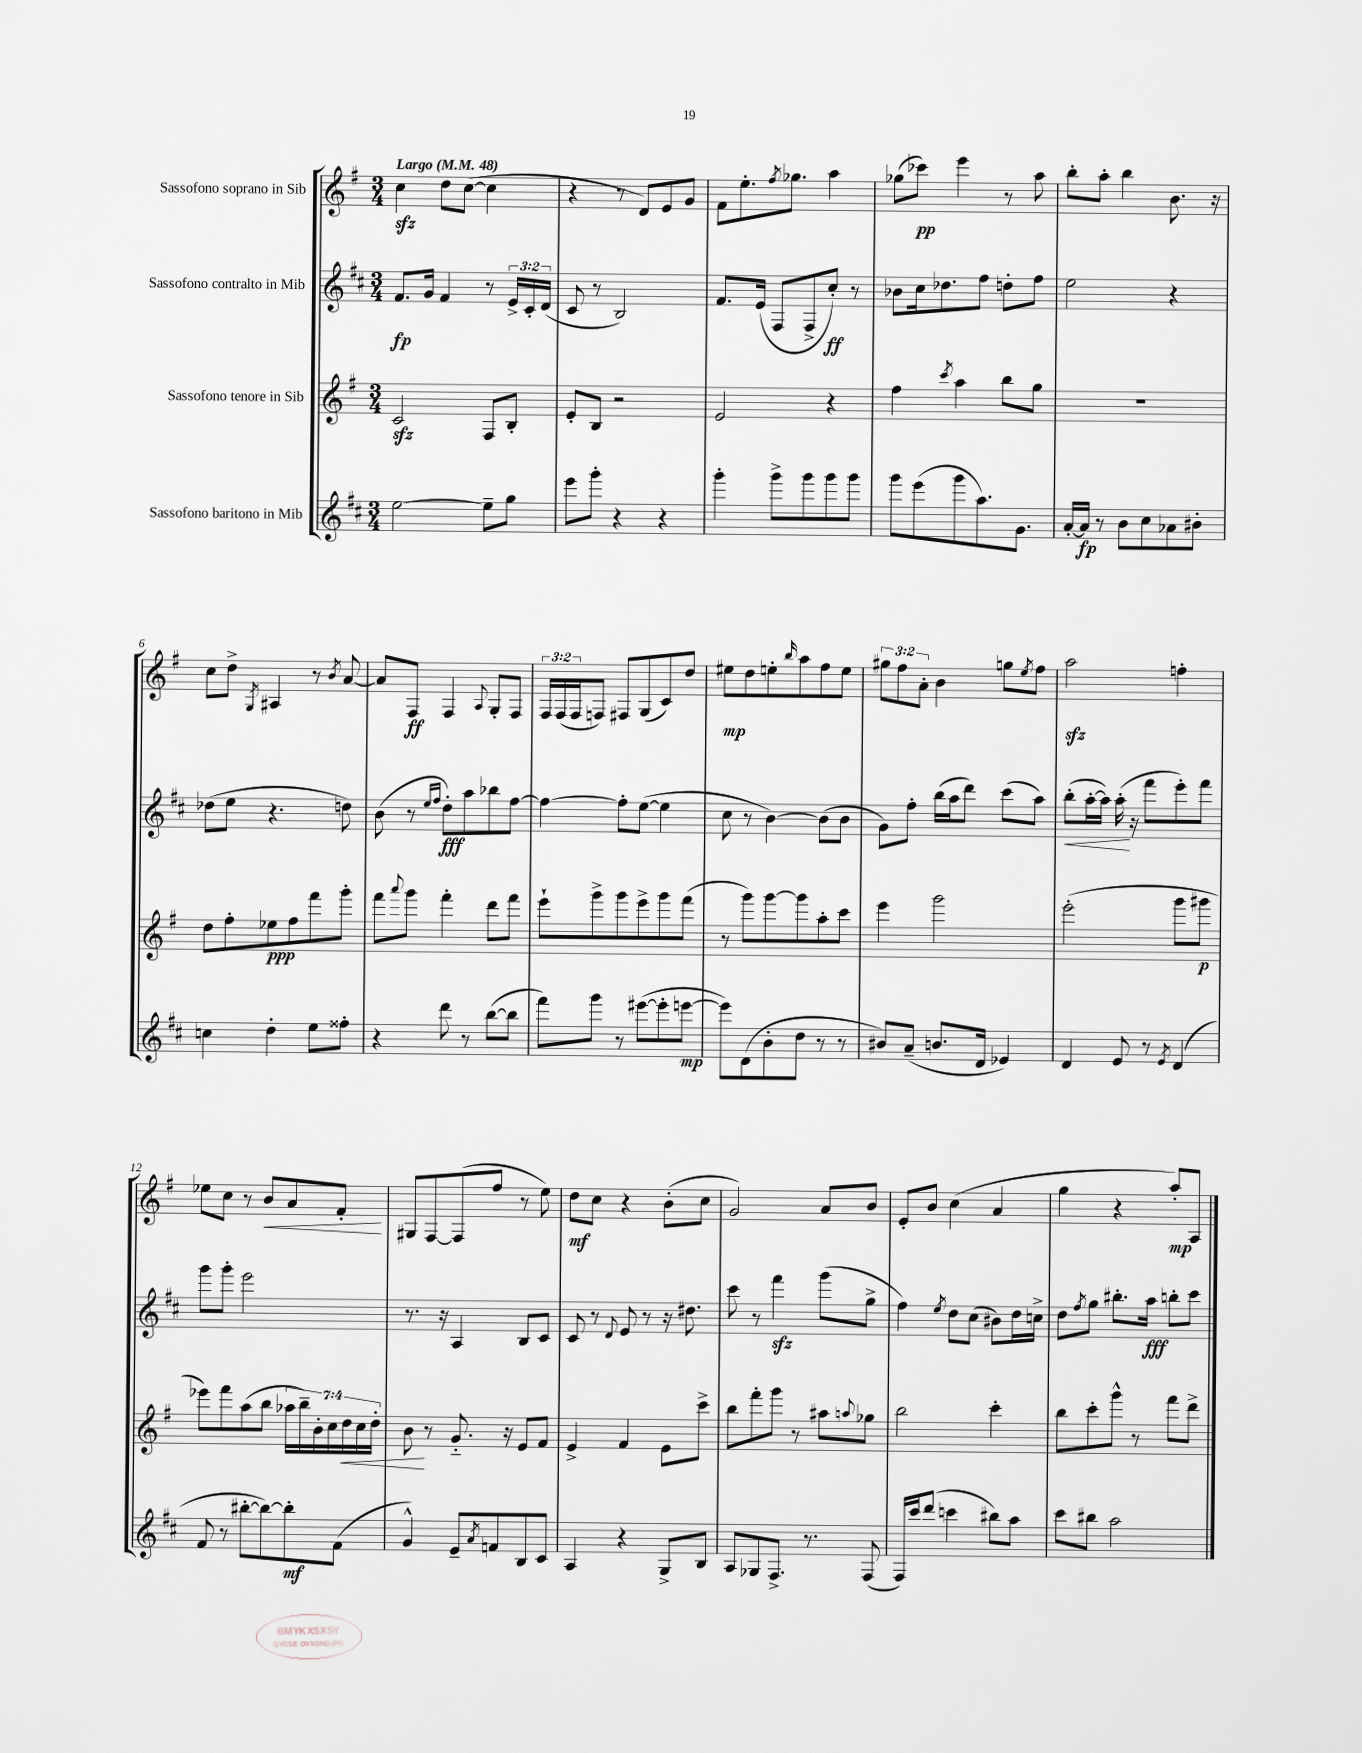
<<
\new StaffGroup <<
\new Staff = "s0" \with { instrumentName = "Sassofono soprano in Sib" } {
    \clef treble \key g \major \numericTimeSignature \time 3/4 \override Staff.TupletNumber.text = #tuplet-number::calc-fraction-text \tempo "Largo" 4 = 48
    c''4\sfz d''8 c''8~( c''4 |
    r4 r8 d'8) e'8 g'8 |
    fis'8 e''8.-. \acciaccatura { fis''8 } ges''8. a''4 |
    ges''8( ces'''8\pp) e'''4 r8 a''8 |
    b''8-. a''8-. b''4 b'8. r16 |
    c''8 d''8-> \acciaccatura { g8 } ais4 r8 \acciaccatura { b'8 } a'8~ |
    a'8 fis8\ff fis4 \appoggiatura { a8 } g8-. fis8 |
    \tuplet 3/2 { fis16 fis16( fis16 } f8) fis8 g8( c'8) d''8 |
    eis''8\mp d''8 e''8-. \grace { b''16 } a''8 fis''8 e''8 |
    \tuplet 3/2 { gis''8 fis''8 a'8-. } b'4 g''8 \acciaccatura { e''8 } fis''8 |
    a''2\sfz f''4-. |
    ees''8 c''8 r8 b'8\< a'8 fis'8-.\! |
    gis8 fis8~ fis8( fis''8 r8 e''8) |
    d''8\mf c''8 r4 b'8-.( c''8 |
    g'2) a'8 b'8 |
    e'8-. b'8 c''4( a'4 |
    g''4 r4 a''8-.\mp) a8 \bar "|." |
}
\new Staff = "s1" \with { instrumentName = "Sassofono contralto in Mib" } {
    \clef treble \key d \major \numericTimeSignature \time 3/4 \override Staff.TupletNumber.text = #tuplet-number::calc-fraction-text
    fis'8.\fp g'16 fis'4 r8 \tuplet 3/2 { e'16-> cis'16-. d'16( } |
    cis'8 r8 b2) |
    fis'8. e'16( fis8 fis8-> cis''8-.\ff) r8 |
    bes'8 cis''16 des''8. fis''8 d''8-. fis''8 |
    e''2 r4 |
    des''8( e''8 r4. d''8) |
    b'8( r8 \grace { e''16 fis''16 } d''8-.\fff) a''8 bes''8 fis''8~ |
    fis''4~ fis''8-. e''8~( e''4 |
    cis''8 r8 b'4~) b'8( b'8 |
    g'8) fis''8-. b''16( a''16 d'''8) cis'''8( a''8) |
    b''8-.\<( a''16~-. a''16) a''16-.\!( r16 fis'''8 e'''8-.) fis'''8 |
    g'''8 g'''8-. e'''2 |
    r8. r16 a4 b8 cis'8 |
    cis'8 r8 \appoggiatura { d'8 } e'8 r8 r16 dis''8. |
    cis'''8 r8 fis'''4\sfz g'''8( g''8-> |
    fis''4) \acciaccatura { e''8 } d''8 cis''8( bis'8) d''16 c''16-> |
    d''8 \acciaccatura { fis''8 } g''8 bis''8.-. a''16\fff b''8-. cis'''8 \bar "|." |
}
\new Staff = "s2" \with { instrumentName = "Sassofono tenore in Sib" } {
    \clef treble \key g \major \numericTimeSignature \time 3/4 \override Staff.TupletNumber.text = #tuplet-number::calc-fraction-text
    c'2\sfz fis8 b8-. |
    e'8-. b8 r2 |
    e'2 r4 |
    fis''4 \acciaccatura { c'''8 } a''4 b''8 g''8 |
    R2. |
    d''8 fis''8-. ees''8\ppp fis''8 fis'''8 g'''8-. |
    fis'''8 \appoggiatura { a'''8 } g'''8 fis'''4-. d'''8 fis'''8 |
    e'''8-! g'''8-> g'''8 e'''8-> g'''8 fis'''8( |
    r8 g'''8) g'''8~ g'''8 a''8-. c'''8 |
    e'''4 g'''2 |
    e'''2-.( g'''8 gis'''8\p |
    ees'''8) fis'''8 a''8( b''8 \tuplet 7/4 { aes''16 b''16--) b'16-. c''16 d''16\< c''16 d''16-. } |
    b'8\! r8 g'8.-_ r16 e'8 fis'8 |
    e'4-> fis'4 e'8 c'''8-> |
    b''8 fis'''8-. g'''8 r8 ais''8 \appoggiatura { a''8 } ges''8 |
    b''2 c'''4-. |
    b''8 c'''8-. g'''8-^ r8 fis'''8 d'''8-> \bar "|." |
}
\new Staff = "s3" \with { instrumentName = "Sassofono baritono in Mib" } {
    \clef treble \key d \major \numericTimeSignature \time 3/4
    e''2~ e''8-- g''8 |
    e'''8 g'''8-. r4 r4 |
    g'''4-. g'''8-> g'''8 g'''8 g'''8 |
    g'''8 e'''8( g'''8 a''8.) g'8. |
    a'16~-. a'16\fp r8 b'8 cis''8 aes'8 bis'8-. |
    c''4 d''4-. e''8 fisis''8-. |
    r4 d'''8 r8 b''8~( b''8 |
    fis'''8) g'''8 r8 eis'''8~( eis'''8-. e'''8~\mp |
    e'''8) d'8( b'8-. d''8 r8 r8 |
    bis'8) a'8--( b'8. d'16 ees'4) |
    d'4 e'8 r8 \acciaccatura { e'8 } d'4( |
    fis'8 r8 bis''8~-. bis''8~) bis''8-.\mf fis'8( |
    g'4-^) e'8-- \acciaccatura { a'8 } f'8 b8 cis'8 |
    a4 r4 g8-> b8 |
    a8 ges8 fis8.-> r8. fis8( |
    fis16) cis'''16 d'''8( c'''4 bis''8) a''8 |
    cis'''8 bis''8 a''2 \bar "|." |
}
>>
>>
